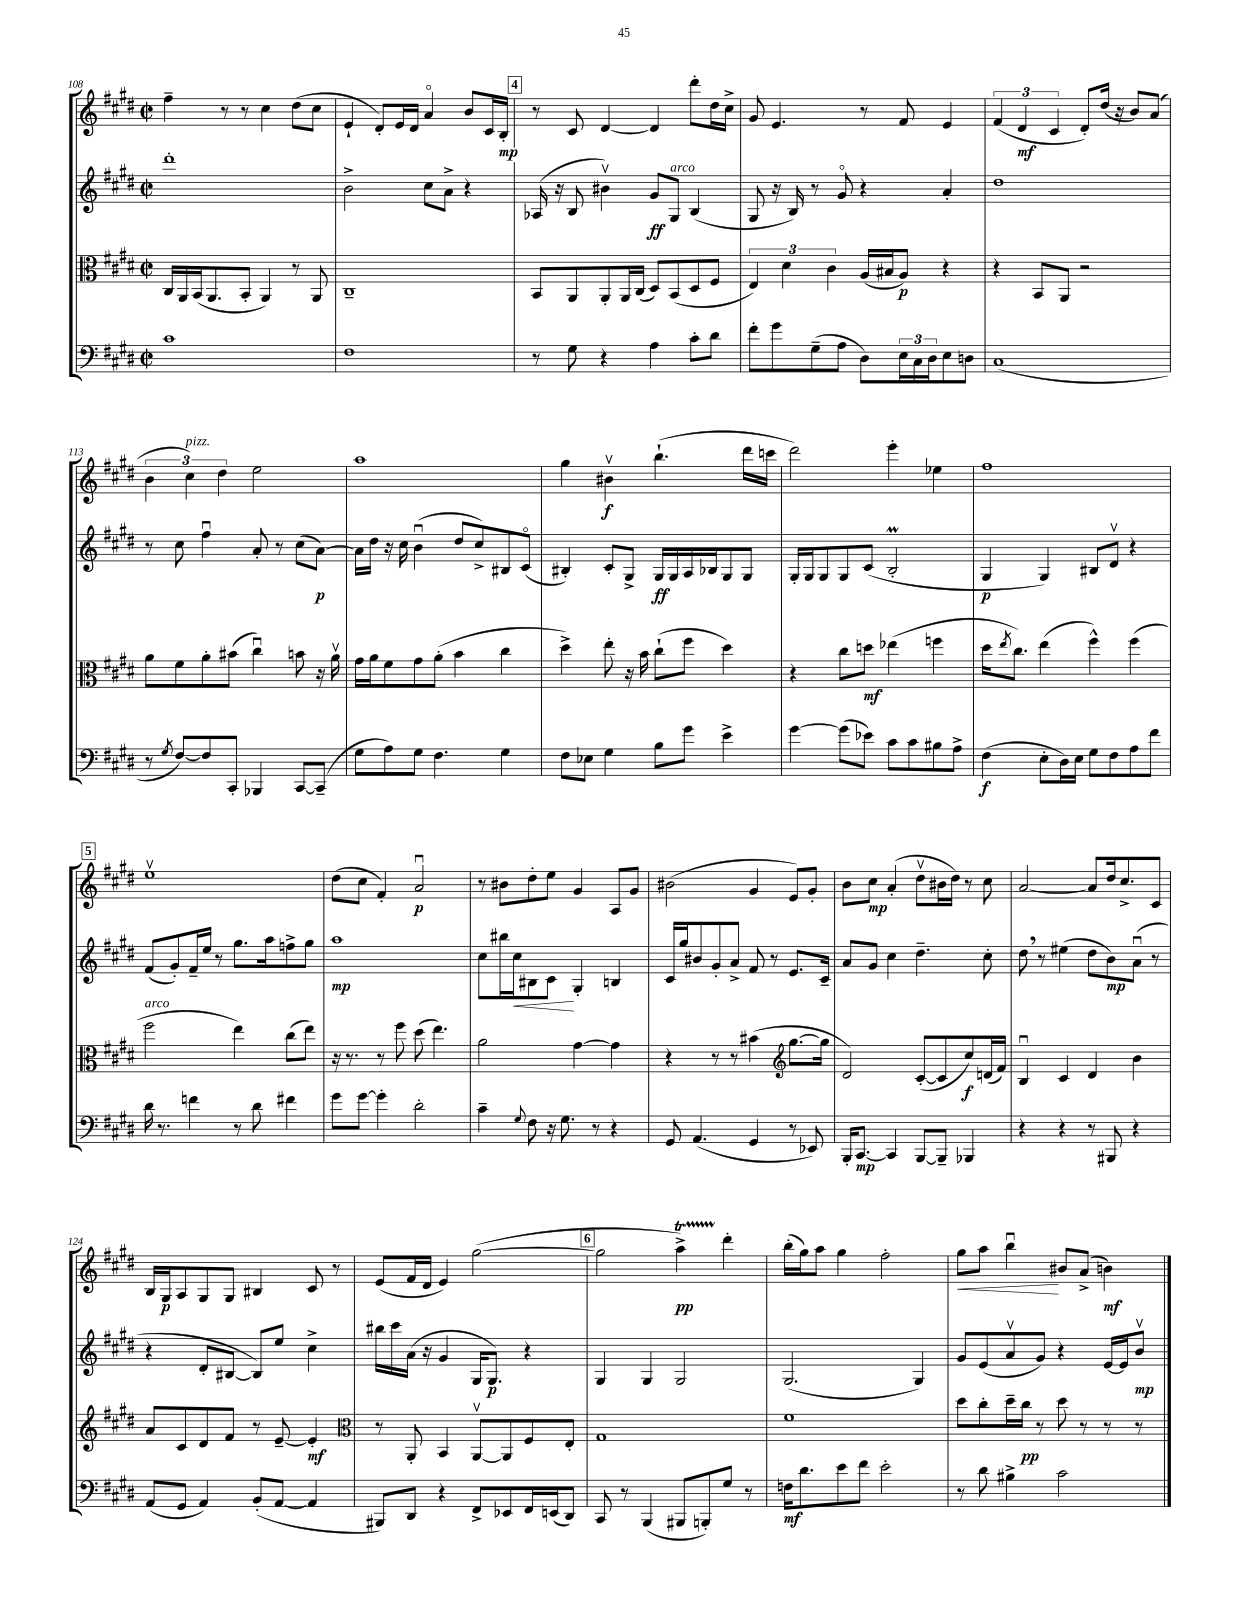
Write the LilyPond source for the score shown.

<<
\new StaffGroup <<
\new Staff = "s0" {
    \clef treble \key e \major \defaultTimeSignature \time 2/2
    fis''4-- r8 r8 cis''4 dis''8( cis''8 |
    e'4-! dis'8-.) e'16 dis'16 a'4\flageolet b'8 cis'16 b16-.\mp |
    \mark \markup { \box "4" } r8 cis'8 dis'4~ dis'4 dis'''8-. dis''16 cis''16-> |
    gis'8 e'4. r8 fis'8 e'4 |
    \tuplet 3/2 { fis'4( dis'4\mf cis'4 } dis'8-.) dis''16( r16 b'8) a'8( |
    \tuplet 3/2 { b'4 cis''4^\markup { \italic "pizz." }) dis''4 } e''2 |
    a''1 |
    gis''4 bis'4\upbow\f b''4.-!( dis'''16 c'''16 |
    dis'''2) e'''4-. ees''4 |
    fis''1 |
    \mark \markup { \box "5" } e''1\upbow |
    dis''8( cis''8 fis'4-.) a'2\downbow\p |
    r8 bis'8 dis''8-. e''8 gis'4 a8 gis'8 |
    bis'2( gis'4 e'8) gis'8-. |
    b'8 cis''8\mp a'4-.( dis''8\upbow bis'16 dis''16) r8 cis''8 |
    a'2~ a'8 dis''16 cis''8.-> cis'8 |
    b16 gis16\p a8 gis8 gis8 bis4 cis'8 r8 |
    e'8( fis'16 dis'16 e'4) gis''2~( |
    \mark \markup { \box "6" } gis''2 a''4->\startTrillSpan\pp) dis'''4-.\stopTrillSpan |
    b''16-.( gis''16) a''8 gis''4 fis''2-. |
    gis''8\< a''8 b''4\downbow\! bis'8 a'8->( b'4\mf) \bar "|." |
}
\new Staff = "s1" {
    \clef treble \key e \major \defaultTimeSignature \time 2/2
    dis'''1-. |
    b'2-> cis''8 a'8-> r4 |
    \mark \markup { \box "4" } aes16( r16 b8 bis'4\upbow) gis'8\ff gis8^\markup { \italic "arco" } b4( |
    gis8 r16 b16) r8 gis'8\flageolet r4 a'4-. |
    dis''1 |
    r8 cis''8 fis''4\downbow a'8-. r8 cis''8( a'8~\p) |
    a'16 dis''16 r16 cis''16 b'4\downbow( dis''8 cis''8->) bis8 cis'8\flageolet( |
    bis4-.) cis'8-. gis8-> gis16\ff gis16 a16 bes16 gis8 gis8 |
    gis16-. gis16 gis8 gis8 cis'8( b2-.\prall |
    gis4\p gis4) bis8 dis'8\upbow r4 |
    \mark \markup { \box "5" } fis'8( gis'8-.) fis'16-- e''16 r8 gis''8. a''16 f''8-> gis''8 |
    a''1\mp |
    cis''8 bis''16 cis''16\< bis8 cis'8\! gis4-. b4 |
    cis'16 gis''16 bis'8 gis'8-. a'8-> fis'8 r8 e'8. cis'16-- |
    a'8 gis'8 cis''4 dis''4.-- cis''8-. |
    dis''8 \breathe r8 eis''4( dis''8 b'8\mp) a'8\downbow( r8 |
    r4 dis'8-. bis8~ bis8) e''8 cis''4-> |
    bis''16 cis'''16 a'16( r16 gis'4 gis16 gis8.\p) r4 |
    \mark \markup { \box "6" } gis4 gis4 gis2 |
    gis2.( gis4) |
    gis'8 e'8( a'8\upbow gis'8) r4 e'16~ e'16 b'8\upbow\mp \bar "|." |
}
\new Staff = "s2" {
    \clef alto \key e \major \defaultTimeSignature \time 2/2
    cis16 a,16 b,16( a,8. b,8-. a,4) r8 a,8 |
    cis1-- |
    \mark \markup { \box "4" } b,8 a,8 a,8-. a,16 cis16( dis8) b,8( dis8 fis8 |
    \tuplet 3/2 { e4) dis'4 cis'4 } a16( bis16 a8\p) r4 |
    r4 b,8 a,8 r2 |
    a'8 fis'8 a'8-. bis'8( cis''4\downbow) b'8 r16 a'16\upbow |
    gis'16 a'16 fis'8 gis'8 a'8-.( b'4 cis''4 |
    dis''4->) e''8-. r16 b'16 cis''8-!( fis''8 dis''4) |
    r4 cis''8 d''8\mf ees''4( f''4 |
    dis''16 \acciaccatura { e''8 } cis''8.) e''4( fis''4-^) fis''4( |
    \mark \markup { \box "5" } fis''2^\markup { \italic "arco" } e''4) cis''8( e''8) |
    r16 r8. r8 fis''8 dis''8( e''4.) |
    a'2 gis'4~ gis'4 |
    r4 r8 r8 bis'4( \clef treble gis''8.~ gis''16 |
    dis'2) cis'8~-.( cis'8 cis''8\f) d'16( fis'16) |
    b4\downbow cis'4 dis'4 b'4 |
    a'8 cis'8 dis'8 fis'8 r8 e'8~-- e'4-.\mf |
    \clef alto r8 a,8-. b,4 a,8~\upbow a,8 fis8 e8-. |
    \mark \markup { \box "6" } gis1 |
    fis'1 |
    dis''8 cis''8-. dis''16-- cis''16\pp r8 dis''8 r8 r8 r8 \bar "|." |
}
\new Staff = "s3" {
    \clef bass \key e \major \defaultTimeSignature \time 2/2
    cis'1 |
    fis1 |
    \mark \markup { \box "4" } r8 gis8 r4 a4 cis'8-. dis'8 |
    fis'8-. gis'8 gis8--( a8 dis8) \tuplet 3/2 { e16 cis16 dis16 } e8 d8 |
    cis1( |
    r8 \acciaccatura { gis8 } fis8~) fis8 cis,8-. bes,,4 cis,8~ cis,8--( |
    gis8 a8) gis8 fis4. gis4 |
    fis8 ees8 gis4 b8 gis'8 e'4-> |
    gis'4~ gis'8( ees'8) cis'8 cis'8 bis8 a8-> |
    fis4\f( e8-. dis16) e16 gis8 fis8 a8 fis'8 |
    \mark \markup { \box "5" } dis'16 r8. f'4 r8 dis'8 fis'4 |
    gis'8 gis'8~ gis'4-. dis'2-. |
    cis'4-- \appoggiatura { gis8 } fis8 r16 gis8. r8 r4 |
    gis,8 a,4.( gis,4 r8 ees,8) |
    b,,16-. cis,8.~\mp cis,4 b,,8~ b,,8-- bes,,4 |
    r4 r4 r8 bis,,8 r4 |
    a,8( gis,8 a,4) b,8-.( a,8~ a,4 |
    bis,,8) dis,8 r4 fis,8-> ees,8 fis,16 e,16( dis,8) |
    \mark \markup { \box "6" } cis,8 r8 b,,4( bis,,8 b,,8-.) gis8 r8 |
    f16\mf dis'8. e'8 fis'8 e'2-. |
    r8 dis'8 bis4-> cis'2 \bar "|." |
}
>>
>>
\layout { \context { \Score currentBarNumber = #108 } }
